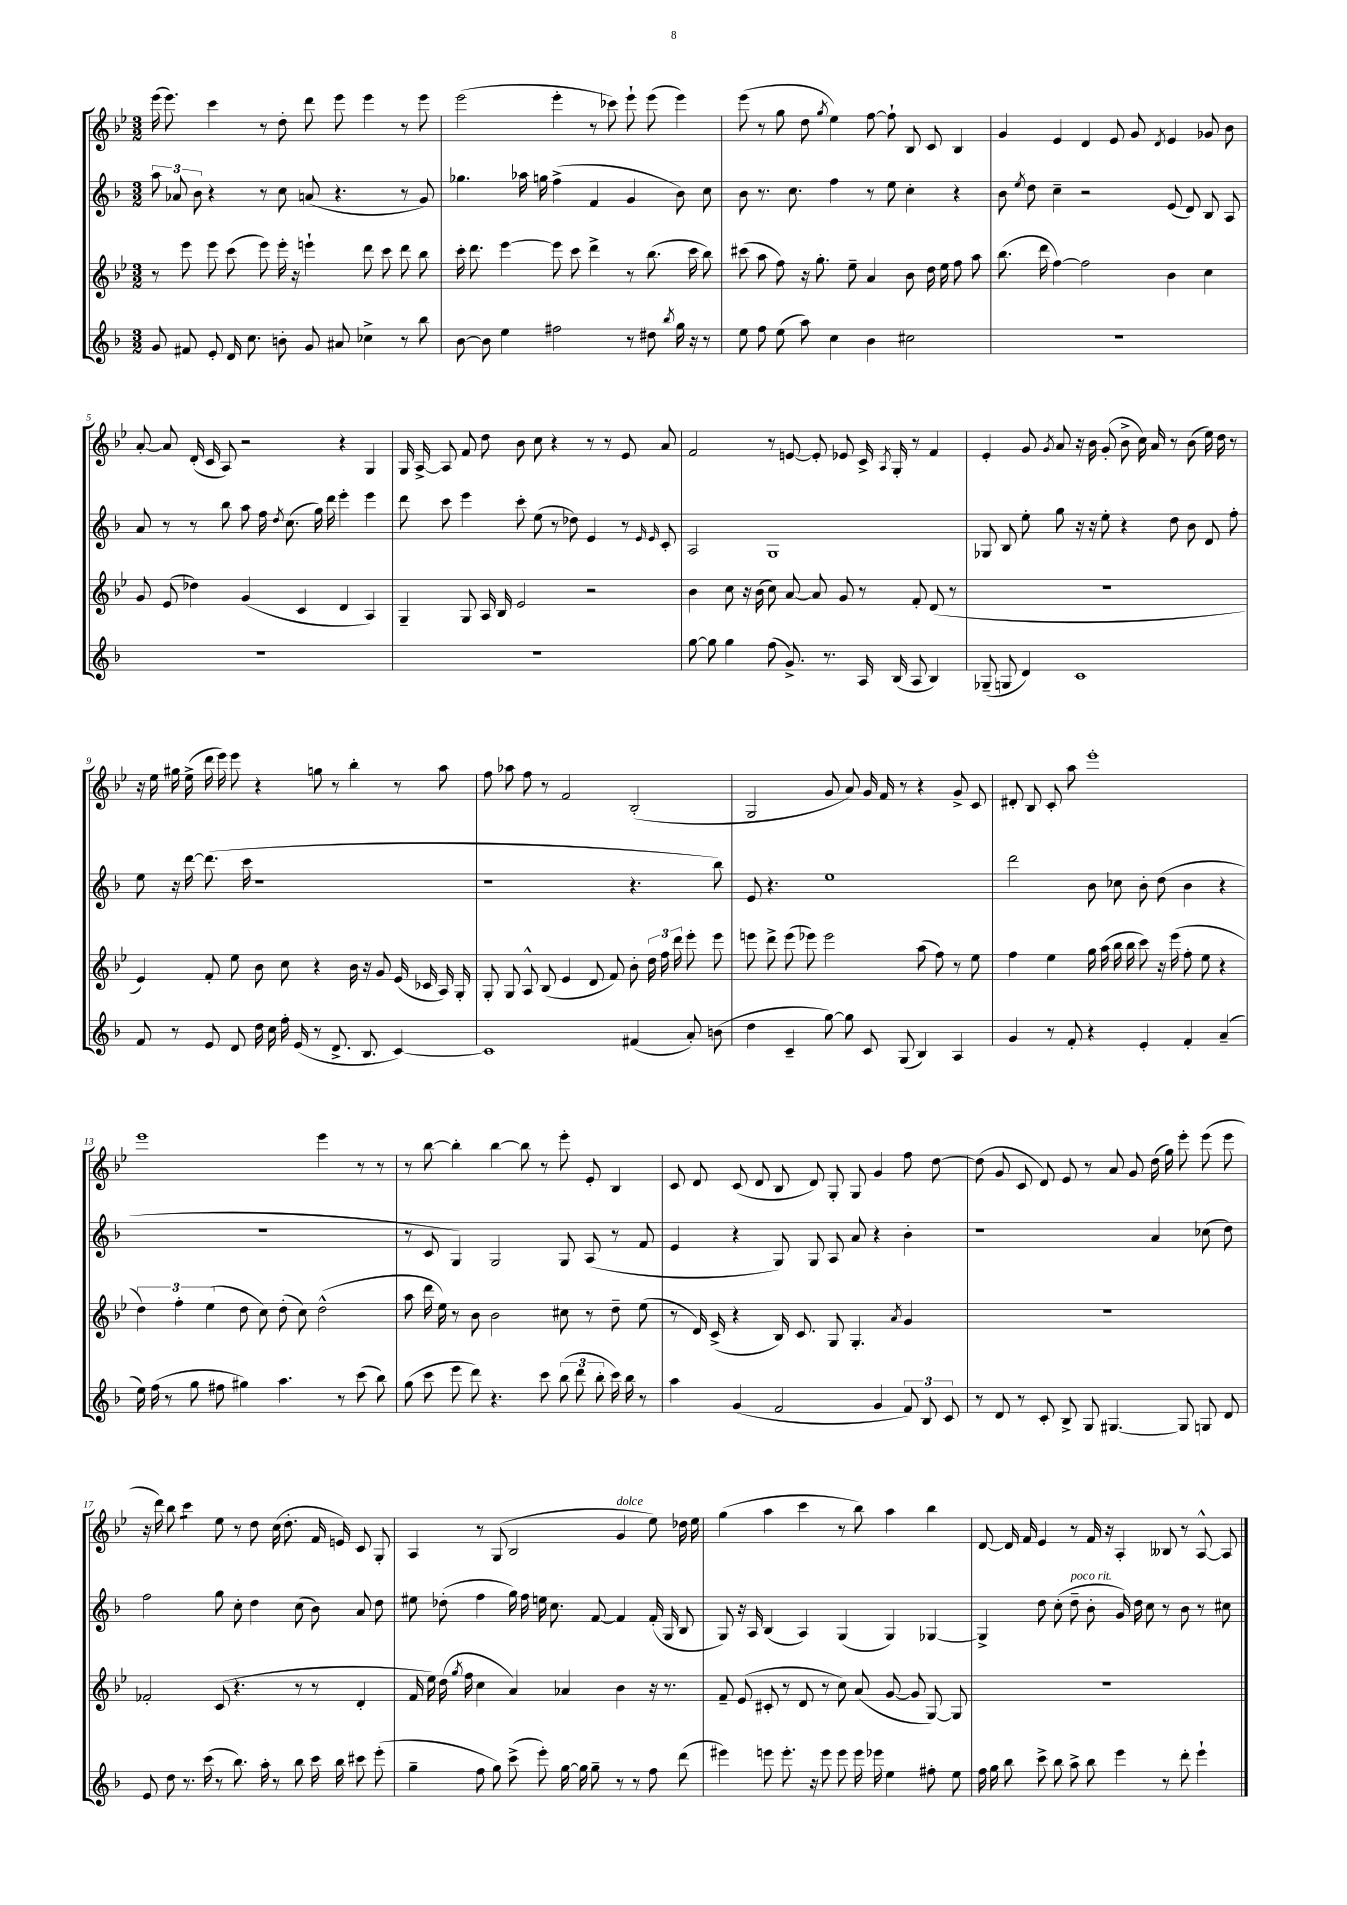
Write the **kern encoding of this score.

**kern	**kern	**kern	**kern
*part4	*part3	*part2	*part1
*staff4	*staff3	*staff2	*staff1
*clefG2	*clefG2	*clefG2	*clefG2
*k[b-]	*k[b-e-]	*k[b-]	*k[b-e-]
*M3/2	*M3/2	*M3/2	*M3/2
=1	=1	=1	=1
8g/	8r	12aa\	(16eee-\
.	.	.	8.eee-\)
.	.	12a-X/	.
8f#X/	8eee-\	.	.
.	.	12b-\	.
8e'/	8eee-\	4r	4ccc\
16d/	(8ccc\	.	.
8.cc\	.	.	.
.	8eee-\)	8r	8r
8bn'\	16eee-'\	8cc\	8dd'\
.	16r	.	.
8g/	4eeen`\	(8an/	8ddd\
8a#X/	.	4.r	8eee-\
4cc-X^\	8ddd\	.	4eee-\
.	8ccc\	.	.
8r	8ddd\	8r	8r
8bb-\	8bb-\	8g/)	8eee-\
=2	=2	=2	=2
[8b-\	16ccc'\	4.gg-X\	(2eee-\
.	8.ddd\	.	.
8b-\]	.	.	.
4ee\	[4eee-\	.	.
.	.	16aa-X\	.
.	.	16ggn\	.
2ff#X\	8eee-\]	(4ff^\	4eee-'\
.	8ccc\	.	.
.	4ddd^\	4f/	8r
.	.	.	8ccc-X\)
8r	8r	4g/	8eee-`\
8dd#X\	(8.bb-\	.	(8eee-\
8qbb-/	.	.	.
16gg\	.	8b-\)	4eee-\)
16r	16ccc\	.	.
8r	8bb-\)	8cc\	.
=3	=3	=3	=3
8ee\	(8ccc#X\	8b-\	(8eee-\
8ff\	8aa\	8.r	8r
(8ee\	8ff\)	.	8gg\
.	.	8.cc\	.
8aa\)	16r	.	8dd\
.	8.gg'\	.	.
.	.	.	8qgg/
4cc\	.	4ff\	4ee-\)
.	8ee-~\	.	.
4b-\	4a/	8r	[8ff\
.	.	8ee\	8ff`\]
2cc#X\	8b-\	4cc'\	8B-/
.	16dd\	.	8c/
.	16ee-\	.	.
.	8ff\	4r	4B-/
.	8aa\	.	.
=4	=4	=4	=4
1.r	(8.bb-\	8b-\	4g/
.	.	8qee/	.
.	.	8dd\	.
.	16ddd\	.	.
.	[4ff\)	4cc~\	4e-/
.	2ff\]	2r	4d/
.	.	.	8e-/
.	.	.	8g/
.	.	.	8qd/
.	4b-\	(8e/	4e-/
.	.	8d/)	.
.	4cc\	8B-/	8g-X/
.	.	8A/	8b-\
!!LO:LB:g=z
=5	=5	=5	=5
1.r	8g/	8a/	[8a'/
.	(8e-/	8r	8a/]
.	4dd-X\)	8r	(16d'/
.	.	.	16c/
.	.	8bb-\	8A/)
.	(4g/	8aa\	2r
.	.	16ff\	.
.	.	8qdd/	.
.	.	(8.cc\	.
.	4c/	.	.
.	.	16gg\)	.
.	.	16ddd\	.
.	4d/	4eee'\	4r
.	4A/)	4eee\	4G/
=6	=6	=6	=6
1.r	4G~/	8ddd\	16G/
.	.	.	[16A^/
.	.	8ccc\	8A/]
.	8G/	4eee\	8f/
.	16A/	.	8dd\
.	16B-/	.	.
.	2e-/	8ccc'\	8b-\
.	.	(8ee\	8cc\
.	.	8r	4r
.	.	8dd-X\)	.
.	2r	4e/	8r
.	.	.	8r
.	.	8r	8e-/
.	.	16qqe/	.
.	.	16qqe/	.
.	.	8c'/	8a/
=7	=7	=7	=7
[8gg\	4b-\	2A/	2f/
8gg\]	.	.	.
4gg\	8cc\	.	.
.	16r	.	.
.	(16b-\	.	.
(8ff\	8cc\)	1G	8r
8.g^/)	[8a/	.	[8en/
.	8a/]	.	8e'/]
8.r	.	.	.
.	8g/	.	8e-X/
16A/	8r	.	16c^/
.	.	.	8qA/
(16B-/	.	.	16G'/
8A/	8f'/	.	8r
4B-/)	(8d/	.	4f/
.	8r	.	.
=8	=8	=8	=8
(8G-X~/	1.r	8G-X/	4e-'/
8Gn/	.	8B-/	.
4d/)	.	8ee'\	8g/
.	.	.	8qg/
.	.	8gg\	8a/
1c	.	16r	16r
.	.	16r	16b-\
.	.	8ee'\	(8g'/
.	.	4r	8b-^\
.	.	.	16cc\)
.	.	.	16a/
.	.	8dd\	8r
.	.	8b-\	(8b-\
.	.	8d/	16ee-\)
.	.	.	16dd\
.	.	8ff'\	8r
!!LO:LB:g=z
=9	=9	=9	=9
8f/	4e-/)	8ee\	16r
.	.	.	16ee-\
8r	.	16r	16gg#X\
.	.	[16ddd\	(16ee-^\
8e/	8f'/	(8.ddd\]	16ddd\
.	.	.	16eee-\)
8d/	8ee-\	.	8eee-\
.	.	16ccc\	.
16dd\	8b-\	1r	4r
16cc\	.	.	.
16ff'\	8cc\	.	.
(16e/	.	.	.
8r	4r	.	8ggn\
8.d^/	.	.	8r
.	16b-\	.	4bb-'\
8.B-/	16r	.	.
.	8g/	.	.
[4c/)	(16e-/	.	8r
.	16c-X/	.	.
.	16A/)	.	8aa\
.	16G'/	.	.
=10	=10	=10	=10
1c]	8G'/	1r	8ff\
.	8G/	.	8aa-X\
.	8A^^/	.	8ff\
.	(8B-/	.	8r
.	4e-/	.	2f/
.	8d/	.	.
.	8f/)	.	.
(4f#X/	8b-'\	4.r	(2B-'/
.	24dd\	.	.
.	24ff\	.	.
.	24ddd\	.	.
8a'/)	8eee-'\	.	.
(8bn\	8eee-\	8bb-\)	.
=11	=11	=11	=11
4dd\	8eeen\	8e/	2G/
.	8ddd^\	4.r	.
4c~/	(8eee\	.	.
.	8eee-X\)	.	.
[8gg\)	2eee-\	1ee	8g/
8gg\]	.	.	8a/)
8c/	.	.	16g/
.	.	.	16f/
(8G/	.	.	8r
4B-/)	(8aa\	.	4r
.	8ff\)	.	.
4A/	8r	.	8g^/
.	8ee-\	.	8c/
=12	=12	=12	=12
4g/	4ff\	2ddd\	8d#X'/
.	.	.	8B-/
8r	4ee-\	.	8c'/
8f'/	.	.	8aa\
4r	16gg\	8b-\	1eee-'
.	(16aa\	.	.
.	16bb-\	8cc-X\	.
.	16bb-\	.	.
4e'/	8ccc\)	8b-'\	.
.	16r	(8dd\	.
.	(16eee-\	.	.
4f'/	8ff'\	4b-\	.
.	8ee-\	.	.
(4a~/	4r	4r	.
!!LO:LB:g=z
=13	=13	=13	=13
16ee\)	6dd\)	1.r	1eee-
(16ff\	.	.	.
8r	.	.	.
.	6ff'\	.	.
8gg\	.	.	.
.	(6ee-\	.	.
8ff#X\	.	.	.
4gg#X\)	8dd\	.	.
.	8cc\)	.	.
4.aa\	(8dd'\	.	.
.	8cc\)	.	.
.	(2dd^^\	.	4eee-\
8r	.	.	.
(8ccc\	.	.	8r
8bb-\)	.	.	8r
=14	=14	=14	=14
(8gg\	8aa\	8r	8r
8ccc\	16ddd\	8c/	[8bb-\
.	16ee-\)	.	.
8eee\	8r	4G/)	4bb-'\]
8ddd\)	8b-\	.	.
4.r	2b-\	2G/	[4bb-\
.	.	.	8bb-\]
8ccc\	.	.	8r
(12bb-\	8cc#X\	8G/	8eee-'\
12ddd\	.	.	.
.	8r	(8A/	8e-'/
12bb-'\	.	.	.
16ccc\)	8dd~\	8r	4B-/
16bb-\	.	.	.
8r	(8ee-\	8f/	.
=15	=15	=15	=15
4aa\	8r	4e/	8c/
.	16d/)	.	8d/
.	(16c^/	.	.
(4g/	4r	4r	(8c/
.	.	.	8d/
2f/	16B-/)	8G/)	8B-/
.	8.c/	.	.
.	.	8G/	8d/)
.	8G/	8A/	8G'/
.	4.G'/	8a/	8G/
4g/	.	4r	4g/
.	8qa/	.	.
12f/)	4g/	4b-'\	8ff\
12B-/	.	.	.
.	.	.	[8dd\
12c/	.	.	.
=16	=16	=16	=16
8r	1.r	1r	(8dd\]
8d/	.	.	8g/
8r	.	.	8c/
8c'/	.	.	8d/)
8B-^/	.	.	8e-/
8G/	.	.	8r
[4.G#X/	.	.	8a/
.	.	.	8g/
.	.	4a/	(16dd\
.	.	.	16gg\)
8G#/]	.	.	8eee-'\
8Gn/	.	(8cc-X\	(8eee-\
8d/	.	8dd\)	8eee-\
!!LO:LB:g=z
=17	=17	=17	=17
8e/	2f-X'/	2ff\	16r
.	.	.	16ddd\)
8dd\	.	.	8bb-\
*	*	*	*tremolo
8.r	.	.	8ccc\L
.	.	.	8ccc\J
*	*	*	*Xtremolo
(16ccc\	.	.	.
8r	(8c/	8gg\	8ee-\
8.bb-\)	4.r	8cc'\	8r
.	.	4dd\	8dd\
16aa'\	.	.	.
8r	.	.	(16cc\
.	.	.	8.dd'\
8bb-\	8r	(8cc\	.
16ccc\	8r	8b-\)	16f/
16bb-\	.	.	16en/)
8ccc#X\	4d'/	8a/	8c/
(8eee'\	.	8dd\	8G'/
=18	=18	=18	=18
4gg~\	16f/	8ee#X\	4A/
.	16ee-\)	.	.
.	(16dd\	(8dd-X'\	.
.	8qgg/	.	.
.	16ff\	.	.
8ff\	4cc\	4ff\	8r
8gg\)	.	.	(8G/
(8ccc^\	4a/)	16gg\)	2B-/
.	.	16ff\	.
8eee'\)	.	16een\	.
.	.	8.cc\	.
[16gg\	4a-X/	.	.
16gg\]	.	.	.
8gg~\	.	[8f/	.
!	!	!	!LO:TX:a:i:t=dolce
8r	4b-\	4f/]	4g/
8r	.	.	.
8ff\	16r	(16f'/	8ee-\)
.	8.r	16G/	.
(8ddd\	.	8B-/	16dd-X\
.	.	.	16ee-\
=19	=19	=19	=19
4eee#X\)	8f~/	8G/)	(4gg\
.	(8e-/	16r	.
.	.	16A/	.
8eeen\	8c#X'/	(4B-/	4aa\
8.eee'\	8r	.	.
.	8d/	4A/)	4ccc\
16r	.	.	.
8eee\	8r	.	.
8eee\	8cc\)	(4G/	8r
16eee\	(8a/	.	8bb-\)
16eee-X\	.	.	.
4ee\	[8g/	4G/)	4aa\
.	8g/]	.	.
8ff#X'\	[8G/)	[4G-X/	4bb-\
8ee\	8G/]	.	.
=20	=20	=20	=20
16ff\	1.r	4G-^/]	[8d/
16gg\	.	.	.
8bb-\	.	.	16d/]
.	.	.	16f/
8ccc^\	.	8dd\	4e-/
8bb-\	.	(8cc'\	.
!	!	!LO:TX:a:i:t=poco rit.	!
8aa^\	.	8dd~\	8r
8bb-\	.	8b-'\	16f/
.	.	.	16r
4eee\	.	16g/)	4A'/
.	.	16dd\	.
.	.	8cc\	.
8r	.	8r	8B--X/
8ddd'\	.	8b-\	8r
4eee`\	.	8r	[8A^^/
.	.	8cc#X\	8A/]
==	==	==	==
*-	*-	*-	*-
